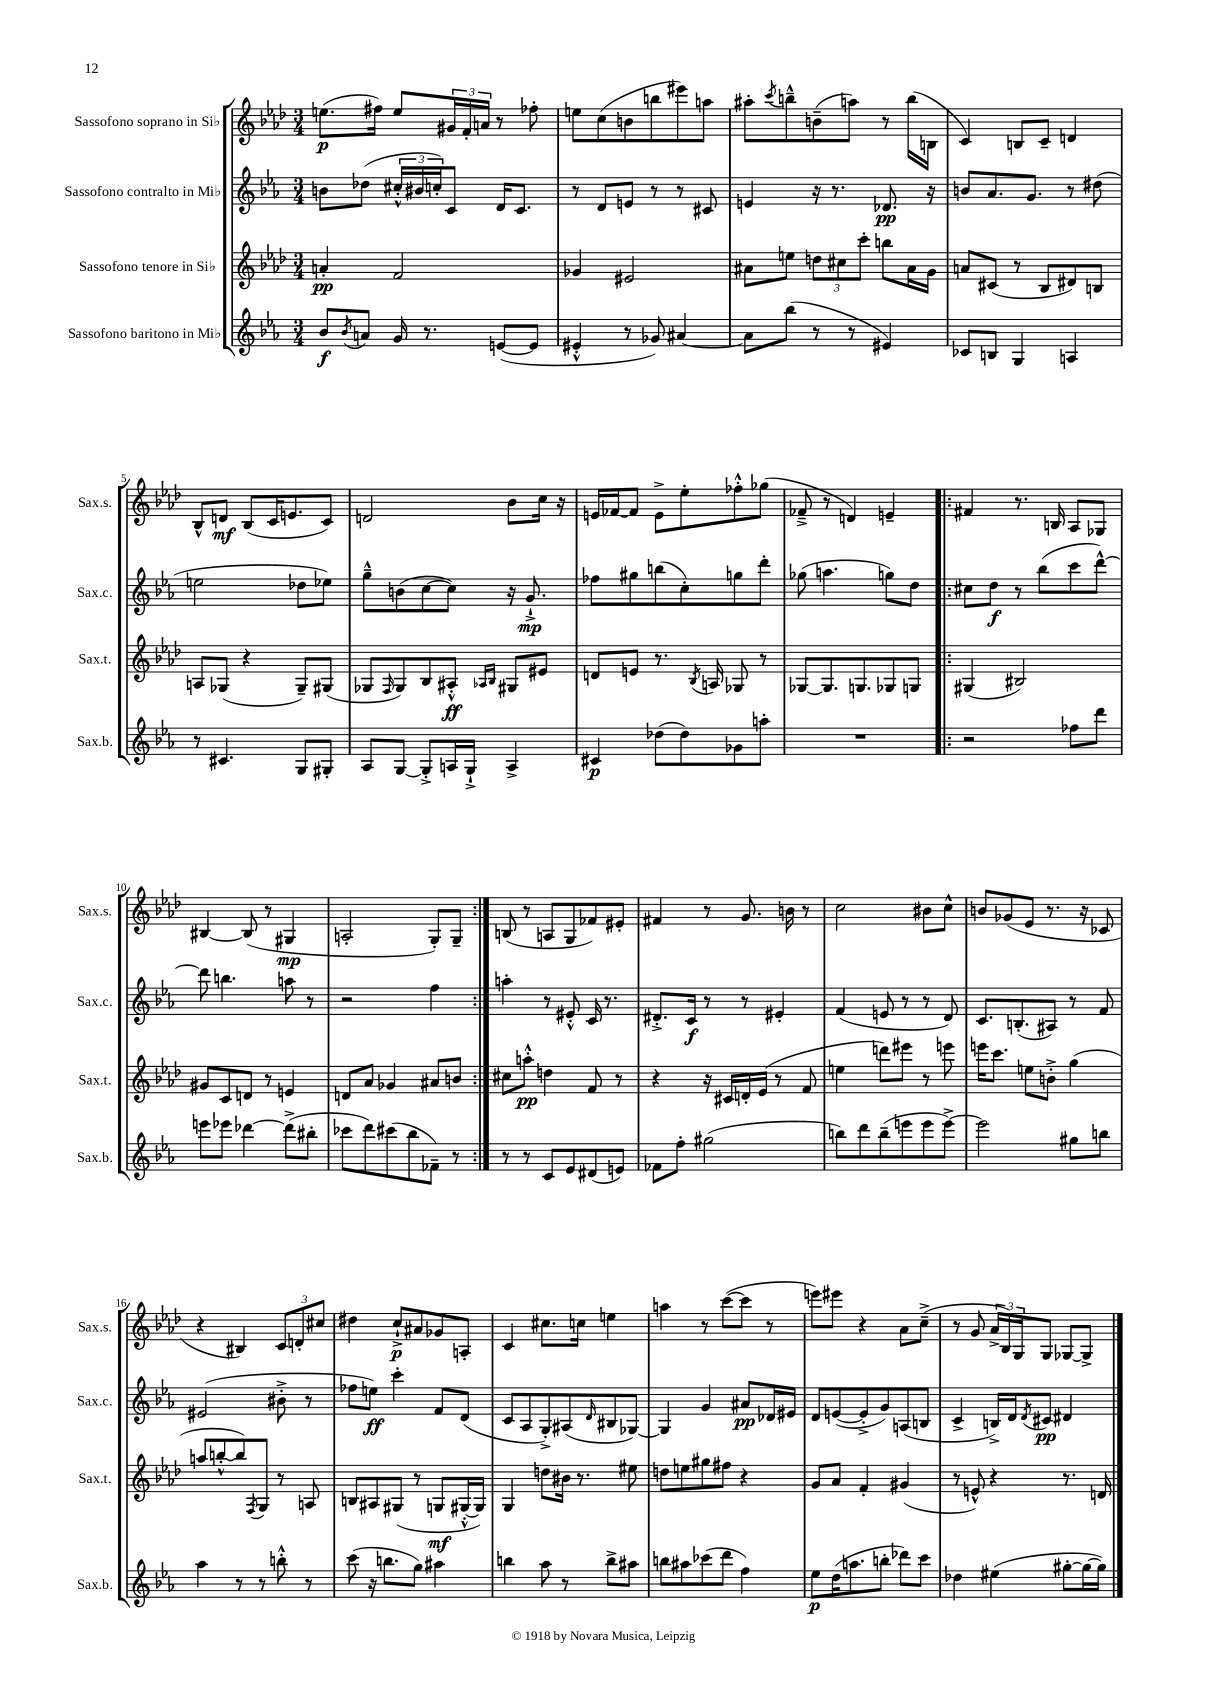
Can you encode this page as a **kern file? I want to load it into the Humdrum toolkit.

**kern	**kern	**kern	**kern
*staff4	*staff3	*staff2	*staff1
*clefG2	*clefG2	*clefG2	*clefG2
*k[b-e-a-]	*k[b-e-a-d-]	*k[b-e-a-]	*k[b-e-a-d-]
*M3/4	*M3/4	*M3/4	*M3/4
8b-/L	4a'/	8b\L	(8.ee\L
8qb-/	.	.	.
8a/J	.	(8dd-\J	.
.	.	.	16ff#\Jk)
16g/	2f/	24cc#'^^/LL	8ee/L
.	.	24b#/	.
8.r	.	.	.
.	.	24cc'/J)	.
.	.	8c/J	24g#/L
.	.	.	24f'/
.	.	.	24a/JJ
([8e/L	.	16d/LK	8r
.	.	8.c/J	.
8e/]J	.	.	8ff-'\
=	=	=	=
4e#'^^/	4g-/	8r	8ee\L
.	.	8d/L	(8cc\
8r	2e#/	8e/J	8b\
8g-/)	.	8r	8bb\
[4a#/	.	8r	8eee#\)
.	.	8c#/	8aa\J
=	=	=	=
8a#\]L	8a#\L	4e/	8aa#'\L
.	.	.	8qccc/
(8bb-\J	8ee\J	.	8bb~^^\
8r	12dd\L	16r	(8b~\
.	.	8.r	.
.	12cc#\	.	.
8r	.	.	8aa\J)
.	12ccc'\J	.	.
4e#/)	8bb\L	8.d-/	8r
.	16a#\L	.	(16bb\LL
.	16g\JJ	16r	16B\JJ
=	=	=	=
8c-/L	8a/L	8b/L	4c/)
8B/J	(8c#/J	8.a-/	.
4G/	8r	.	8B/L
.	.	8.g/J	.
.	8B-/L	.	8c~/J
4A/	8d#/)	8r	4d/
.	8B/J	(8dd#\	.
=	=	=	=
8r	8A/L	2ee\	8B-^^/L
4.c#/	(8G-/J	.	8d/J
.	4r	.	(8B-/L
.	.	.	16c/K
.	.	.	8.e/
8G/L	8G-~/L)	8dd-\L	.
8G#'/J	(8G#/J	8ee-\J)	8c/J)
=	=	=	=
8A-/L	8G-/L	8gg~^^\L	2d/
.	16qqF/	.	.
[8G/J	8G-/)	(8b\	.
8G'^/]L	8B-/	[8cc\	.
16A/L	8A#'^^/J	8cc\]J)	.
16G`^/JJ	.	.	.
.	16qqA-/LL	.	.
.	16qqB-/JJ	.	.
4A^/	8G#/L	16r	8b-\L
.	.	8.g`^/	.
.	8e#/J	.	16cc\Jk
.	.	.	16r
=	=	=	=
4c#/	8d/L	8ff-\L	16e/LL
.	.	.	[16f-/J
.	8e/J	8gg#\	8f-/]J
(8dd-\L	8.r	(8bb\	8e^\L
8dd-\)	.	8cc'\)	8ee-'\
.	8qB-/	.	.
.	16A/	.	.
8g-\	8G-/	8gg\	8ff-'^^\
8aa'\J	8r	8ddd'\J	(8gg-\J
=	=	=	=
2.r	[8G-/L	(8gg-\	8f-~^/
.	8.G-/]	4.aa\	8r
.	.	.	4d/)
.	8.G/	.	.
.	8G-/	8gg\L)	4e~/
.	8G/J	8dd\J	.
=!|:	=!|:	=!|:	=!|:
2r	(4G#/	8cc#\L	4f#/
.	.	8dd\J	.
.	2B#/)	8r	8.r
.	.	(8bb-\L	.
.	.	.	16B/
8ff-\L	.	8ccc\	8A-/L
8ddd\J	.	[8ddd^^\J)	8G-/J
=	=	=	=
8eee\L	8g#/L	8ddd\]	[4B#/
8eee-\J	8c/	4.bb\	.
[4ddd-\	8d/J	.	(8B#/]
.	8r	.	8r
(8ddd-^\]L	4e/	8aa\	4G#/
8bb#'\J	.	8r	.
=	=	=	=
8ccc-\L	8d/L	2r	2A'/
8ddd\)	8a-/J	.	.
(8ccc#\	4g-/	.	.
8bb-\	.	.	.
8f-~\J)	8a#/L	4ff\	8G'/L)
8r	8b/J	.	8G~/J
=:|!	=:|!	=:|!	=:|!
8r	8cc#\L	4aa'\	(8B/
8r	8aa'^^\J	.	8r
8c/L	4dd\	8r	8A/L
8e-/	.	8e#'^^/	8G/
(8d#/	8f/	16c/	8f-/)
.	.	8.r	.
8e/J)	8r	.	8e#'/J
=	=	=	=
8f-\L	4r	8.d#'^/L	4f#/
8ff'\J	.	.	.
.	.	16c/Jk	.
(2gg#\	16r	8r	8r
.	16c#/LL	.	.
.	16d'/	8r	8.g/
.	(16e-/JJ	.	.
.	8r	4e#'/	.
.	.	.	16b\
.	8f/	.	8r
=	=	=	=
8bb\L)	4ee\	(4f/	2cc\
8ddd\	.	.	.
(8bb~\	8ddd\L)	8e/	.
8eee\	8eee#\J	8r	.
8eee\	8r	8r	8b#\L
[8eee^\J)	8eee\	8d/)	8cc^^\J
=	=	=	=
2eee\]	16eee\LK	8.c/L	8b/L
.	8.ccc\J	.	.
.	.	.	(8g-/
.	.	(8.B'/	.
.	8ee\L	.	8e-/J
.	8b'^\J	8A#/J)	8.r
8gg#\L	(4gg\	8r	.
.	.	.	16r
8bb\J	.	8f/	8c-/
=	=	=	=
4aa-\	8aa/L	(2e#/	4r
.	[8bb'^^/	.	.
8r	8bb/])	.	4B#/)
.	8qF/	.	.
8r	8G/J	.	.
8bb'^^\	8r	8b#'^\	12c/L
.	.	.	12d'/
8r	8A/	8r	.
.	.	.	12cc#/J
=	=	=	=
(8ccc\	8B/L	8ff-\L	4dd#\
16r	8A#/	8ee\J)	.
8.bb\L	.	.	.
.	(8G#/J	4ccc'\	8cc`^/L
8gg\J)	8r	.	8a#/
4aa#\	8G/L	8f/L	8g-/
.	[16G#'^^/L	(8d/J	8A'/J
.	16G#/]JJ)	.	.
=	=	=	=
4bb\	4G/	8c/L	4c/
.	.	8A-/	.
8aa-\	8dd\L	8G'^/)	8.cc#\L
8r	16b#\Jk	(8A#/	.
.	8.r	.	16cc\Jk
.	.	16qqd/	.
8bb^\L	.	8B#/	4ee\
8aa#\J	8ee#\	[8G-/J)	.
=	=	=	=
8bb\L	8dd\L	4G-/]	4aa\
8aa#\	8ee\	.	.
(8ccc-\	8gg#\	4g/	8r
8ddd\J	8ff#\J	.	([8ccc\L
4ff\)	4r	8a#/L	8ccc\]J
.	.	16d-/L	8r
.	.	16e#/JJ	.
=	=	=	=
8ee-\L	8g/L	8d/L	8eee\L)
(16dd\K	8a-/J	([8e/	8eee#\J
8.aa\	.	.	.
.	4f'/	8e'^/]	4r
8bb'\J	.	8g/)	.
8ddd-\L)	(4g#/	(8A/	8a-\L
8ccc\J	.	8B/J	(8cc~^\J
=	=	=	=
4dd-\	8r	4c^/	8r
.	8e^^/)	.	8g/
(4ee#\	4r	16B^/LL)	24a-^/LL
.	.	.	24B-/)
.	.	16d/J	.
.	.	.	24G/J
.	.	8qd/	.
.	.	8c#/J	8G/J
[8gg#'\L	8.r	4d#/	[8G-/L
16gg#\_L	.	.	8G-^/]J
16gg#\]JJ)	16d/	.	.
==	==	==	==
*-	*-	*-	*-
